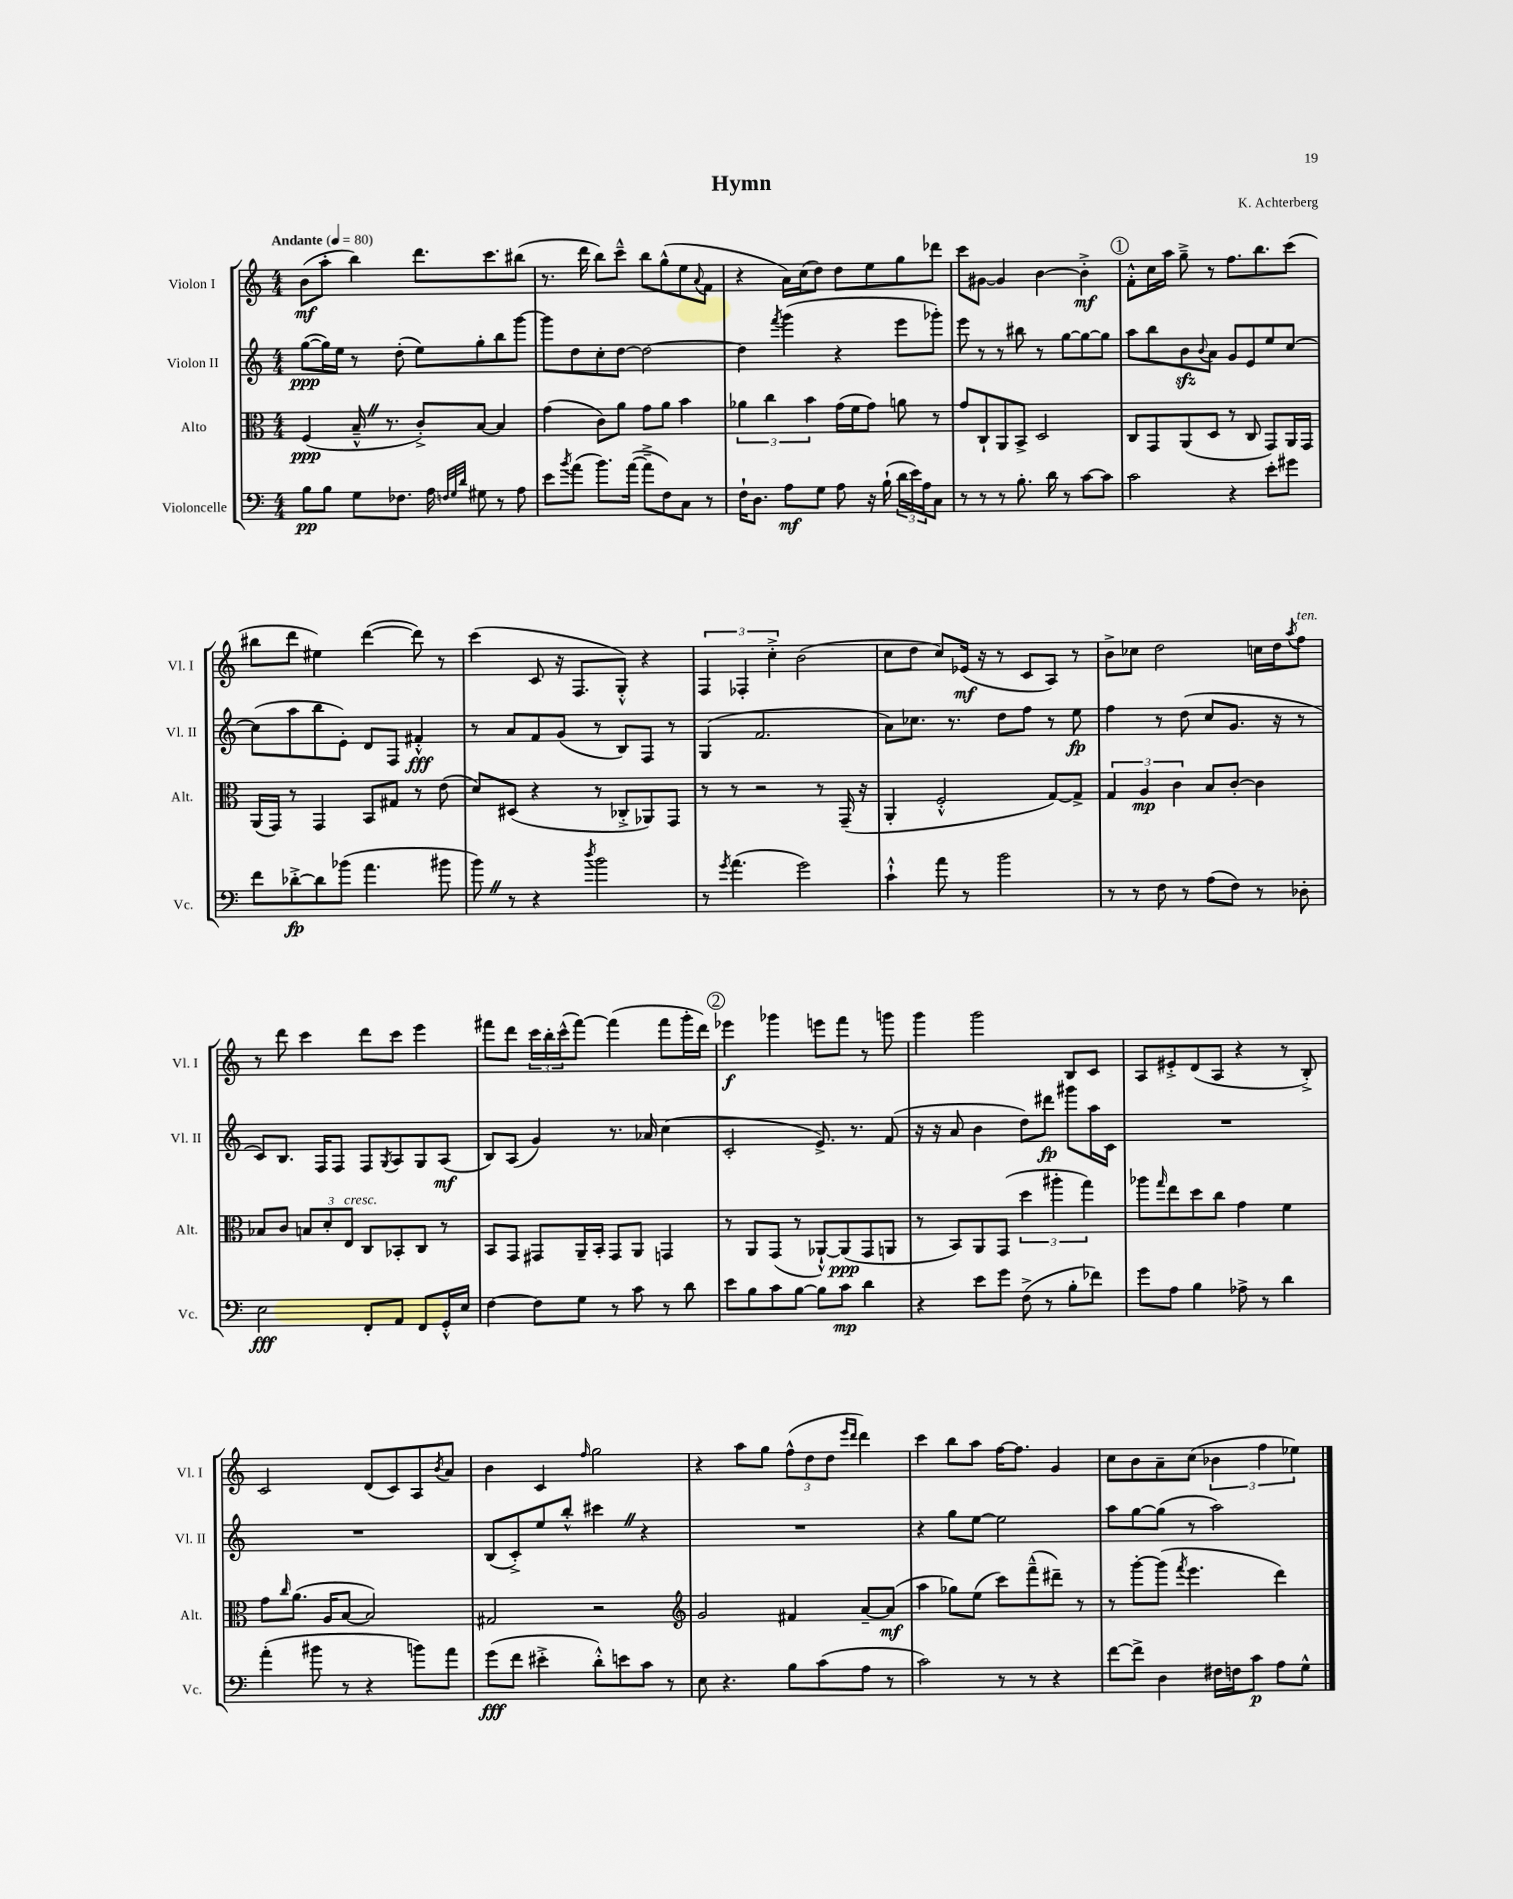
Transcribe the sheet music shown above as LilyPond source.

\header { title = "Hymn" composer = "K. Achterberg" }
<<
\new StaffGroup <<
\new Staff = "s0" \with { instrumentName = "Violon I" shortInstrumentName = "Vl. I" } {
    \clef treble \key c \major \numericTimeSignature \time 4/4 \tempo "Andante" 4 = 80
    b'8\mf( a''8-. b''4) d'''8. c'''8. bis''8( |
    r8. d'''16 b''8) c'''8---^ b''8 g''8-^( e''8 \appoggiatura { a'8 } f'8 |
    r4 a'16) c''16( d''8) d''8 e''8 g''8 des'''8 |
    c'''8 gis'8~ gis'4 b'4~ b'4-.->\mf |
    \mark \markup { \circle "1" } f'8-.-^ c''16 a''16 g''8---> r8 f''8. b''8. c'''8( |
    bis''8 d'''8 eis''4) d'''4~( d'''8) r8 |
    c'''4( c'8 r16 f8. g8-.-^) r4 |
    \tuplet 3/2 { f4 fes4-. c''4-.-> } b'2( |
    c''8 d''8 c''8) ees'16\mf( r16 r8 c'8 a8) r8 |
    b'8-> ces''8 d''2 c''16 d''16 \acciaccatura { a''8 } f''8^\markup { \italic "ten." } |
    r8 d'''8 c'''4 d'''8 c'''8 e'''4 |
    fis'''8 d'''8 \tuplet 3/2 { c'''16 b''16-. c'''16-^( } fis'''8~) fis'''4( fis'''8 g'''16-. d'''16) |
    \mark \markup { \circle "2" } ees'''4\f ges'''4 e'''8 f'''8 r8 g'''8 |
    g'''4 g'''2 b8 c'8 |
    a8 eis'8-.-> d'8( a8 r4 r8 b8-.->) |
    c'2 d'8( c'8) a8 \acciaccatura { b'8 } a'8 |
    b'4 c'4 \grace { f''16 } g''2 |
    r4 a''8 g''8 \tuplet 3/2 { f''8-^( d''8 d''8 } \grace { e'''16 d'''16 } d'''4) |
    c'''4 b''8 a''8 f''16~ f''8. g'4 |
    c''8 b'8 a'8-- c''8( \tuplet 3/2 { bes'4 f''4 ees''4) } \bar "|." |
}
\new Staff = "s1" \with { instrumentName = "Violon II" shortInstrumentName = "Vl. II" } {
    \clef treble \key c \major \numericTimeSignature \time 4/4
    g''8~\ppp( g''16) e''16 r8 d''8-.( e''8) g''8-. b''8 g'''8~ |
    g'''8 d''8 c''8-. d''8~ d''2~ |
    d''4 \acciaccatura { f'''8 } g'''4( r4 e'''8 ges'''8-.) |
    e'''8 r8 r8 bis''8 r8 g''8~ g''8~ g''8 |
    \mark \markup { \circle "1" } a''8 b''8 b'8\sfz \appoggiatura { b'8 } a'8 g'8 e'8 e''8 c''8~ |
    c''8( a''8 b''8 e'8-.) d'8 f8 fis'4-.-^\fff |
    r8 a'8 f'8 g'8( r8 b8) f8 r8 |
    g4( f'2. |
    a'8) ces''8. r8. d''8 f''8 r8 e''8\fp |
    f''4 r8 d''8( c''8 g'8. r16 r8 |
    c'8) b8. f16 f8 f8 \acciaccatura { g8 } a8 g8 a8\mf( |
    b8) a8( g'4) r8. aes'16 c''4( |
    \mark \markup { \circle "2" } c'2-. e'8.->) r8. f'8( |
    r16 r16 a'8 b'4 d''8) dis'''8\fp gis'''8 a''16 c'16 |
    R1 |
    R1 |
    b8( c'8-.->) e''8 b''8-.-^ cis'''4 \once \override BreathingSign.text = \markup { \musicglyph "scripts.caesura.straight" } \breathe r4 |
    R1 |
    r4 g''8 e''8~ e''2 |
    a''8 g''8~ g''8( r8 a''2) \bar "|." |
}
\new Staff = "s2" \with { instrumentName = "Alto" shortInstrumentName = "Alt." } {
    \clef alto \key c \major \numericTimeSignature \time 4/4
    f4\ppp( b16---^ \once \override BreathingSign.text = \markup { \musicglyph "scripts.caesura.straight" } \breathe r8. c'8-.->) b8~ b4 |
    g'4( c'8) a'8 g'8 a'8 b'4 |
    \tuplet 3/2 { aes'4 c''4 b'4 } g'16( f'16 g'8) a'8 r8 |
    g'8 c8-! a,8 b,8-> d2 |
    \mark \markup { \circle "1" } c8 g,8 a,8( d8 r8 c8 g,8) a,16 g,16 |
    a,16( g,16) r8 g,4 b,8 gis8 r8 e'8( |
    d'8) dis8( r4 r8 ces8-.-> aes,8) g,8 |
    r8 r8 r2 r8 g,16--( r16 |
    a,4-. f2-.-^ g8~) g8-> |
    \tuplet 3/2 { g4 a4\mp c'4 } b8 c'8~-. c'4 |
    bes8 c'8 \tuplet 3/2 { b8 d'8-. e8^\markup { \italic "cresc." } } c8 bes,8-. c8 r8 |
    b,8 g,8 gis,8 a,16-- b,16-. gis,8 a,8 g,4 |
    \mark \markup { \circle "2" } r8 a,8 g,8( r8 aes,8~-!-^) aes,8\ppp( g,8 a,8 |
    r8 b,8) a,8 g,8( \tuplet 3/2 { d''4 ais''4-. g''4) } |
    aes''8 \grace { g''16 } e''8 d''8 c''8 g'4 f'4 |
    g'8 \grace { c''16 } a'8.( a16 b8~ b2) |
    gis2 r2 |
    \clef treble g'2 fis'4 a'8~-- a'8\mf( |
    a''4 ges''8) e''8( c'''8) f'''8---^( dis'''8--) r8 |
    r8 g'''8~-. g'''8( \acciaccatura { f'''8 } e'''4. d'''4) \bar "|." |
}
\new Staff = "s3" \with { instrumentName = "Violoncelle" shortInstrumentName = "Vc." } {
    \clef bass \key c \major \numericTimeSignature \time 4/4
    b8\pp b8 g8 fes8. a16 \grace { f32 g32 d'32 } gis8 r8 a8 |
    e'8 \acciaccatura { b'8 } a'8( b'8.) a'16~( a'8---> f8) c8 r8 |
    f16-! d8. a8\mf g8 a8 r16 b16-!( \tuplet 3/2 { d'16 e'16) a16 } c8 |
    r8 r8 r8 b8.-. d'16 r8 c'8~ c'8 |
    \mark \markup { \circle "1" } c'2 r4 e'8-. gis'8 |
    f'8 des'8~-.->\fp des'8 bes'8( a'4. bis'8 |
    b'8) \once \override BreathingSign.text = \markup { \musicglyph "scripts.caesura.straight" } \breathe r8 r4 \acciaccatura { d''8 } b'2 |
    r8 \acciaccatura { g'8 } a'4.( g'2) |
    c'4-!-^ a'8 r8 b'2 |
    r8 r8 f8 r8 a8( f8) r8 des8-. |
    e2\fff f,8-. a,8 f,8 g,16-.-^ e16 |
    f4~ f8 g8 r8 c'8 r8 d'8 |
    \mark \markup { \circle "2" } e'8 b8 c'8 b8~ b8 c'8\mp d'4 |
    r4 e'8 g'8 f8->( r8 b8-. fes'8) |
    g'8 a8 b4 aes8-> r8 d'4 |
    a'4-.( bis'8 r8 r4 b'8) a'8 |
    g'8\fff( f'8 eis'4-.-> d'8-.-^) e'8 c'8 r8 |
    e8 r4. b8 c'8( a8 r8 |
    c'2) r8 r8 r4 |
    f'8~ f'8-> d4 fis16 f16 c'8\p a8 g8-^ \bar "|." |
}
>>
>>
\layout { \context { \Score \remove "Bar_number_engraver" } }
